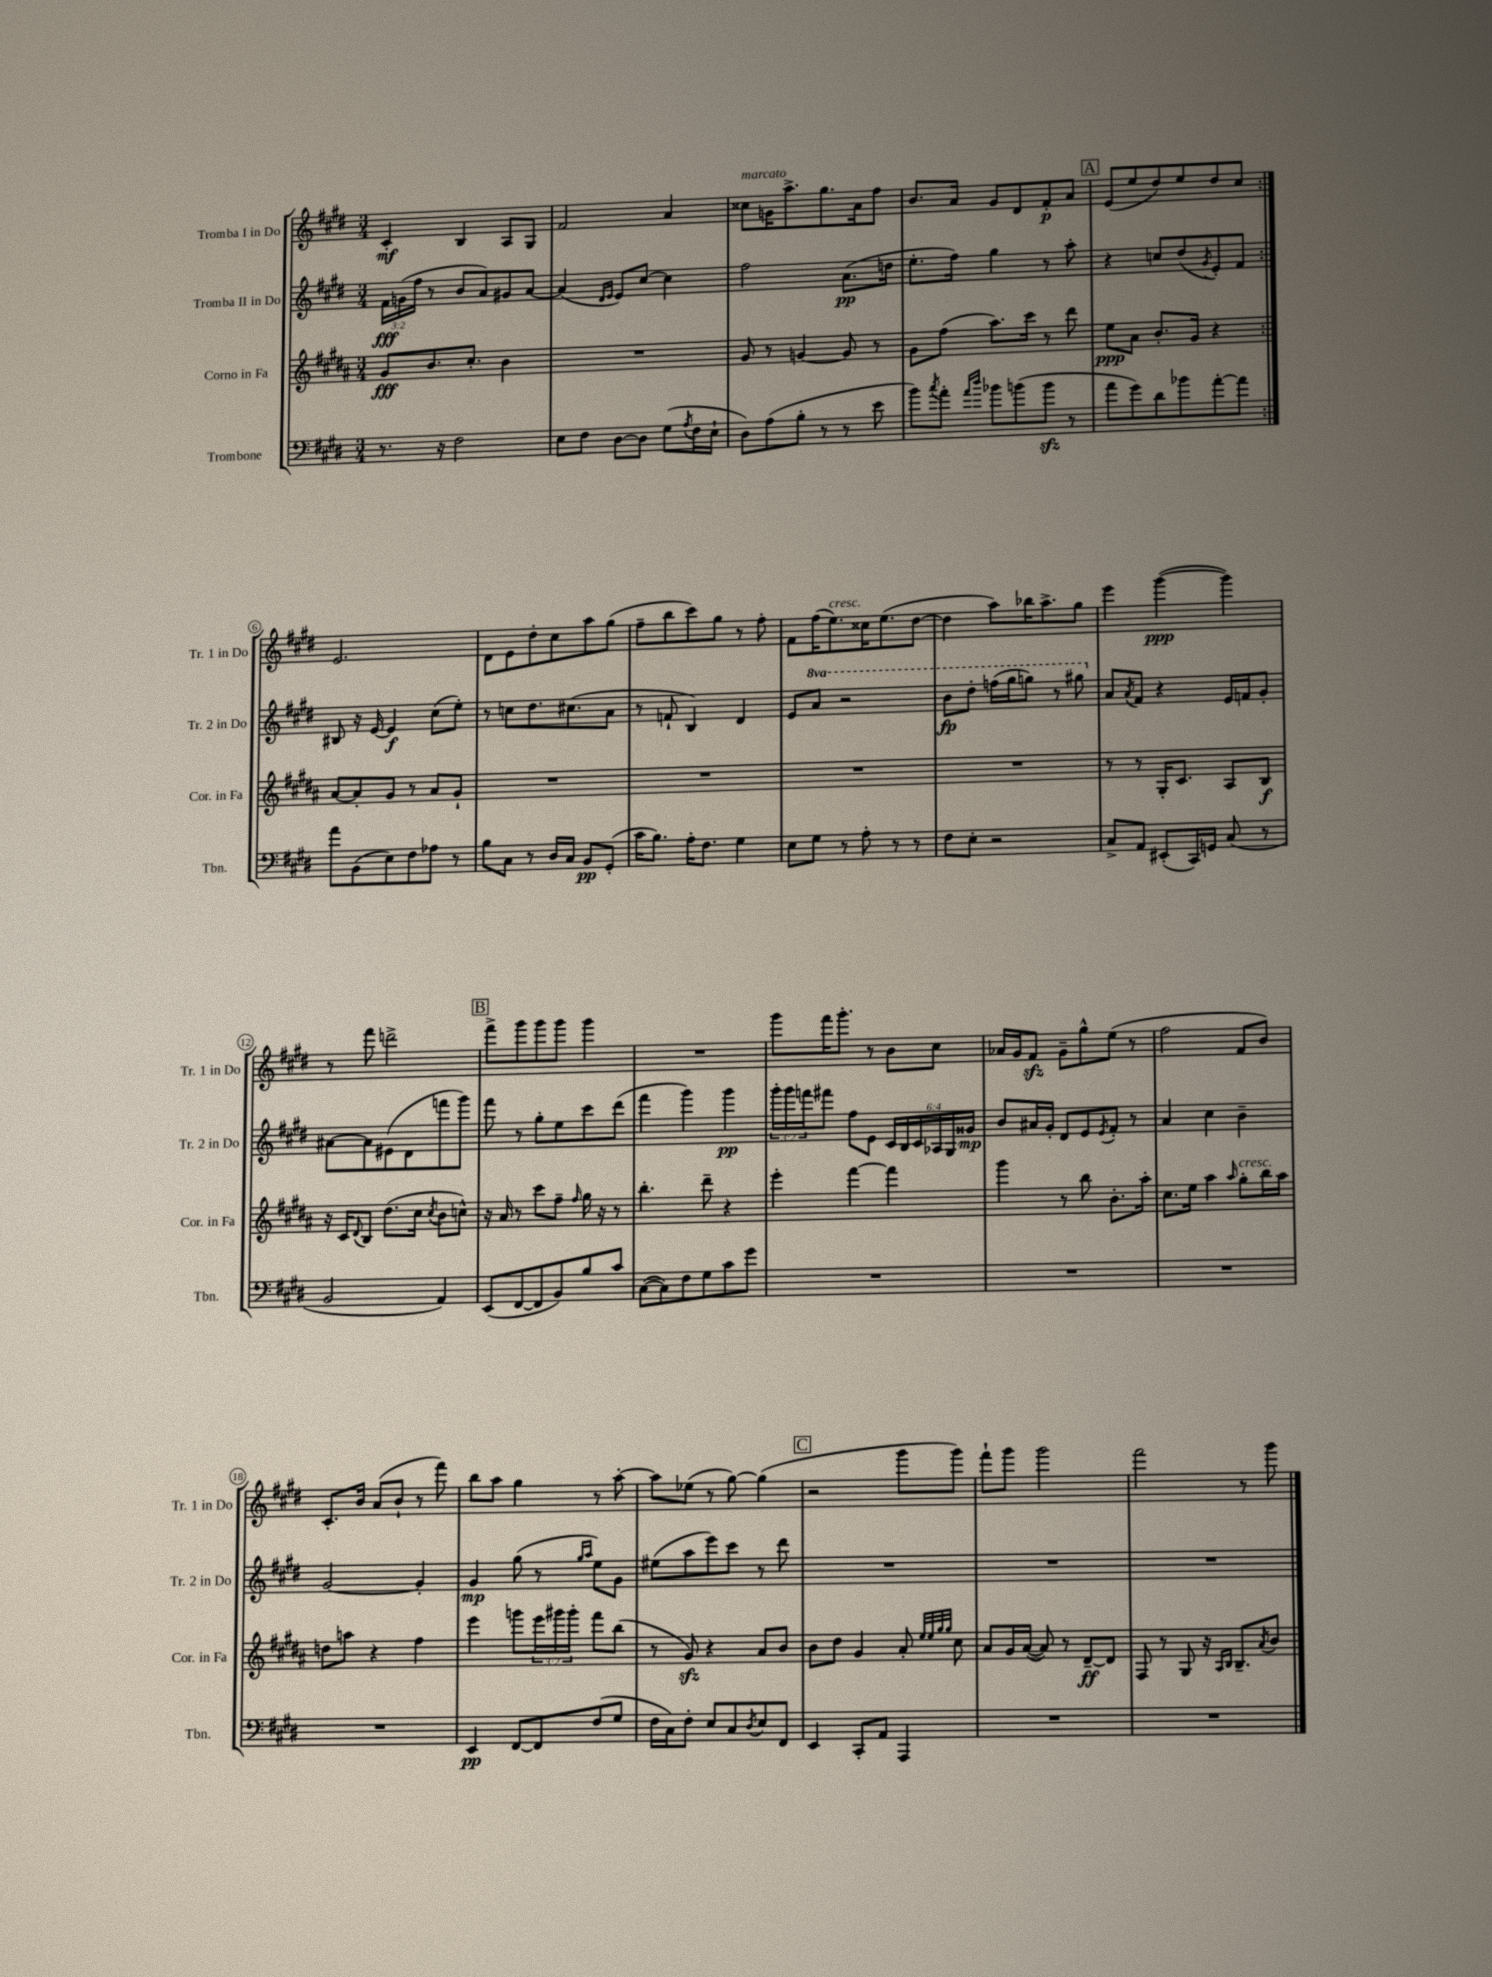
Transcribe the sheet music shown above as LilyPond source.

<<
\new StaffGroup <<
\new Staff = "s0" \with { instrumentName = "Tromba I in Do" shortInstrumentName = "Tr. 1 in Do" } {
    \clef treble \key e \major \numericTimeSignature \time 3/4
    \repeat volta 2 { cis'4-.\mf b4 a8 gis8 |
    fis'2 a'4 |
    cisis''8^\markup { \italic "marcato" } g'16 a''8.-> gis''8. a'16 fis''8 |
    b'8. a'16 gis'8 dis'8 fis'8-.\p a'8 |
    \mark \markup { \box "A" } e'8( e''8 dis''8) e''8 dis''8 cis''8 | }
    e'2. |
    dis'8 e'8 dis''8-. cis''8 a''8 gis''8( |
    fis''8-- b''8 cis'''8) gis''8 r8 fis''8-. |
    fis'8 fis''16( e''8.^\markup { \italic "cresc." }) cisis''16 e''8.( dis''8~ |
    dis''4 a''8) bes''16 a''8.-> gis''8 |
    e'''4 gis'''4~\ppp( gis'''4) |
    r8 fis'''8 d'''2-> |
    \mark \markup { \box "B" } fis'''8-> gis'''8 gis'''8 gis'''8 gis'''4 |
    R2. |
    gis'''8 fis'''16 gis'''8.-. r8 b'8 cis''8 |
    aes'16 gis'16 fis'8\sfz gis'8-- gis''8-^ e''8( r8 |
    fis''2 fis'8 b'8) |
    cis'8.-. b'16 a'8( b'8-! r8 fis'''8) |
    b''8 a''8 gis''4 r8 a''8~-. |
    a''8 ees''8( r8 gis''8~) gis''4( |
    \mark \markup { \box "C" } r2 gis'''8 gis'''8) |
    fis'''8-! gis'''8 gis'''2 |
    fis'''2 r8 gis'''8 \bar "|." |
}
\new Staff = "s1" \with { instrumentName = "Tromba II in Do" shortInstrumentName = "Tr. 2 in Do" } {
    \clef treble \key e \major \numericTimeSignature \time 3/4 \override Staff.TupletNumber.text = #tuplet-number::calc-fraction-text \set Staff.ottavationMarkups = #ottavation-simple-ordinals
    \repeat volta 2 { \tuplet 3/2 { fis'16\fff g'16( fis''16 } r8 b'8 a'8) gis'8 a'8~ |
    a'4( \grace { dis'16 e'16 } e'8) cis''8~ cis''4 |
    fis''2 a'8.\pp( d''16 |
    e''8.-. fis''16) gis''4 r8 a''8-. |
    \mark \markup { \box "A" } r4 c''8 dis''8( \acciaccatura { gis'8 } e'8-.) fis'8 | }
    bis8 r16 e'16~ e'4\f cis''8( e''8-.) |
    r8 c''8 dis''8. cis''8.( a'8 |
    r8 f'8-! b4) dis'4 |
    e'8 \ottava #1 a''8 r2 |
    b''8\fp dis'''8-. f'''16( gis'''16 g'''8) r8 gis'''8 \ottava #0 |
    a'8 \acciaccatura { a'8 } fis'8 r4 e'16 f'16 gis'8-. |
    ais'8~ ais'8 eis'8( dis'8 f'''8 gis'''8) |
    \mark \markup { \box "B" } fis'''8 r8 gis''8-. e''8 cis'''8 dis'''8( |
    fis'''4 gis'''4) gis'''4\pp |
    \tuplet 3/2 { gis'''16-. gis'''16 f'''16 } fis'''8 fis''8 e'8 \tuplet 6/4 { cis'16 b16 cis'16 aes16 gis16 gisis'16\mp } |
    b'8 ais'16 gis'16-. dis'8 e'8 \acciaccatura { e'8 } fis'8-. r8 |
    a'4 cis''4 b'4-- |
    gis'2~ gis'4-. |
    gis'4\mp gis''8( r8 \grace { gis''16 a''16 } e''8) gis'8 |
    eis''8( a''8 e'''8) cis'''8 r8 dis'''8 |
    \mark \markup { \box "C" } R2. |
    R2. |
    R2. \bar "|." |
}
\new Staff = "s2" \with { instrumentName = "Corno in Fa" shortInstrumentName = "Cor. in Fa" } {
    \clef treble \key b \major \numericTimeSignature \time 3/4 \override Staff.TupletNumber.text = #tuplet-number::calc-fraction-text
    \repeat volta 2 { gis'8\fff b'8. cis''8.-. b'4 |
    R2. |
    gis'8 r8 g'4~ g'8 r8 |
    gis'8 fis''8( ais''8.) cis'''16 r8 dis'''8 |
    \mark \markup { \box "A" } e''8\ppp ais'8 b'8.-. gis'16 r4 | }
    ais'8~ ais'8-. gis'8 r8 ais'8 gis'8-! |
    R2. |
    R2. |
    R2. |
    R2. |
    r8 r8 gis16-. cis'8. ais8 b8\f |
    r16 cis'16 \appoggiatura { dis'8 } b8 dis''8.( cis''16 \acciaccatura { cis''8 } b'8 c''8-^) |
    \mark \markup { \box "B" } r16 ais'16 r8 cis'''8 fis''8-- \grace { fis''16 } gis''16 r16 r8 |
    b''4.-. dis'''8-- r4 |
    e'''4-. fis'''4~ fis'''4 |
    gis'''4 r8 b''8 b'8.-. ais''16-. |
    cis''8. e''16 ais''4 \grace { ais''16 } gis''8-.^\markup { \italic "cresc." } b''16 ais''16 |
    d''8 a''8 r4 fis''4 |
    e'''4 g'''8 \tuplet 3/2 { e'''16 gis'''16 gis'''16-. } fis'''8 b''8( |
    r8 gis'8\sfz) r4 ais'8 b'8 |
    \mark \markup { \box "C" } b'8 dis''8 gis'4 ais'8-. \grace { e''32 e''32 gis''32 gis''32 } cis''8 |
    ais'8 gis'16 ais'16~( ais'8) r8 dis'8~--\ff dis'8 |
    fis8 r8 gis8 r16 \grace { ais16 b16 } b8.-- \acciaccatura { ais'8 } b'8 \bar "|." |
}
\new Staff = "s3" \with { instrumentName = "Trombone" shortInstrumentName = "Tbn." } {
    \clef bass \key e \major \numericTimeSignature \time 3/4
    \repeat volta 2 { r8. r16 fis2 |
    e8 fis8 dis8~ dis8 gis8( \acciaccatura { a8 } fis16 e16-! |
    dis8) a8( b8-. r8 r8 e'8 |
    b'8) \acciaccatura { cis''8 } a'8-. \grace { a'16 dis''16 } bes'8 b'8( b'8\sfz r8 |
    \mark \markup { \box "A" } a'8 gis'8) dis'8 bes'8 a'8~-. a'8 | }
    a'8 b,8( e8) fis8 aes8 r8 |
    b8 cis8 r8 dis16 cis16 b,8\pp gis,8-.( |
    cis'16 b8.) a16-. fis8. gis4 |
    e8 gis8 r8 a8-. r8 r8 |
    fis8 e8-. r2 |
    cis8-> a,8 eis,8-.( cis,16) g,16 cis8( r8 |
    b,2 a,4) |
    \mark \markup { \box "B" } e,8( fis,8~ fis,8 b,8) b8 cis'8 |
    cis8~( cis8) fis8 gis8 cis'8 gis'8 |
    R2. |
    R2. |
    R2. |
    R2. |
    e,4\pp fis,8~ fis,8 fis8( gis8 |
    fis16 cis16) fis8-. e8 cis8 \acciaccatura { dis8 } e8 fis,8 |
    \mark \markup { \box "C" } e,4 cis,8-. a,8 a,,4 |
    R2. |
    R2. \bar "|." |
}
>>
>>
\layout { \context { \Score \override BarNumber.stencil = #(make-stencil-circler 0.1 0.3 ly:text-interface::print) } }
